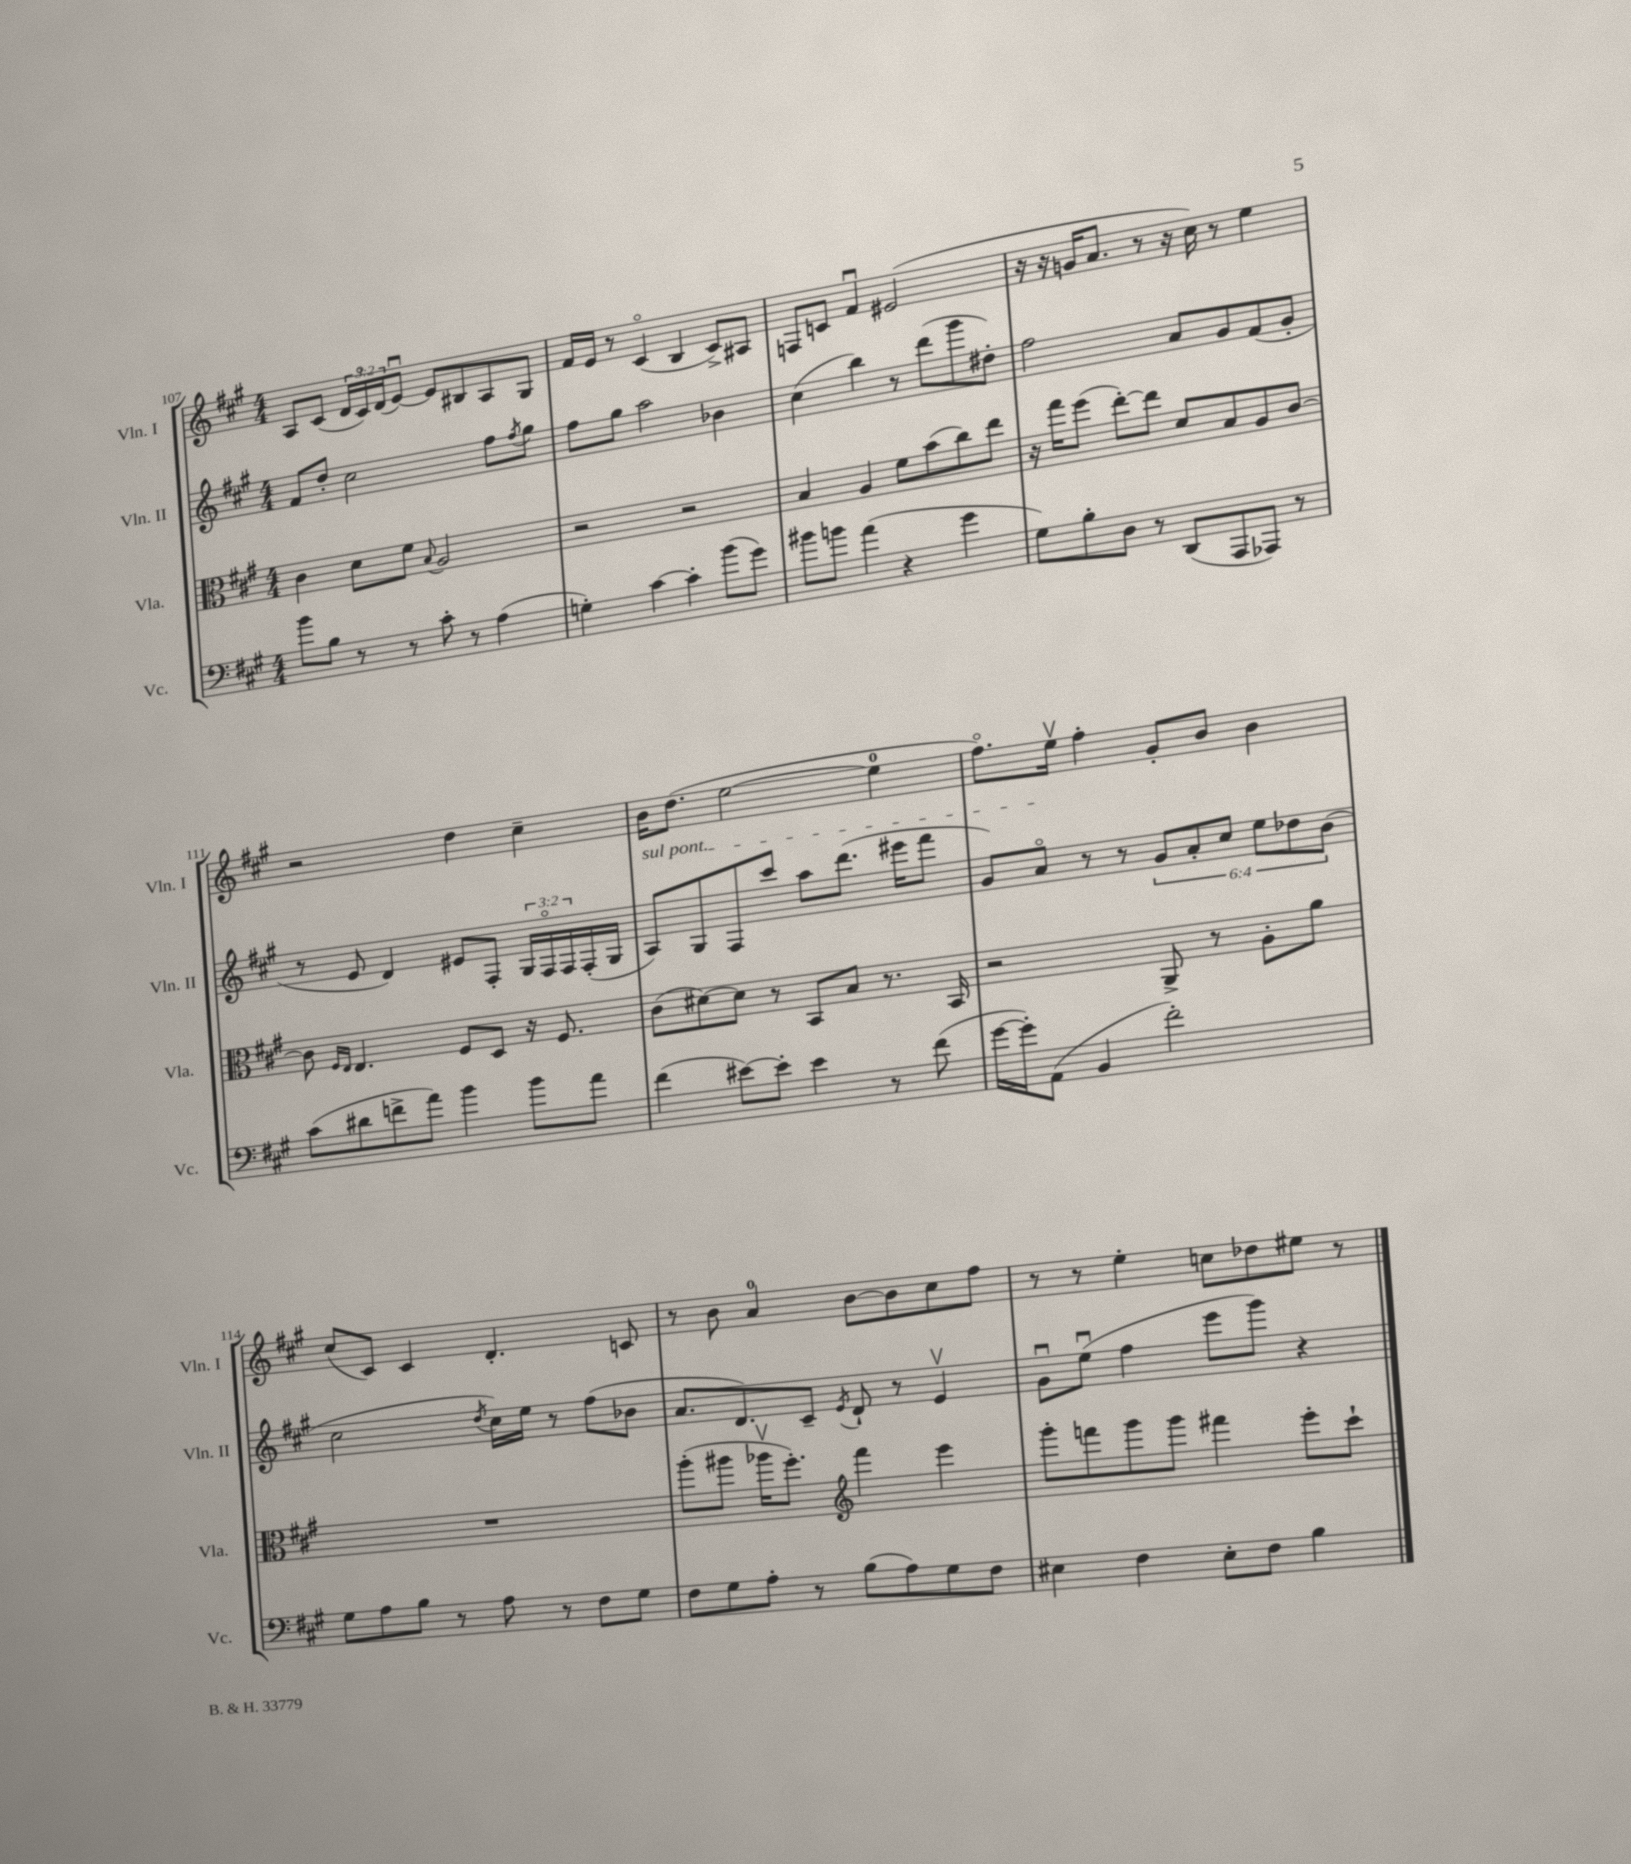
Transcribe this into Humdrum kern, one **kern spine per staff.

**kern	**kern	**kern	**kern
*part4	*part3	*part2	*part1
*staff4	*staff3	*staff2	*staff1
*I"Vc.	*I"Vla.	*I"Vln. II	*I"Vln. I
*I'Vc.	*I'Vla.	*I'Vln. II	*I'Vln. I
*clefF4	*clefC3	*clefG2	*clefG2
*k[f#c#g#]	*k[f#c#g#]	*k[f#c#g#]	*k[f#c#g#]
*M4/4	*M4/4	*M4/4	*M4/4
=107	=107	=107	=107
8b\L	4c#\	8f#/L	8A/L
8B\J	.	8dd'/J	(8c#/J
8r	8d\L	2cc#\	24d/LL
.	.	.	24c#/)
.	.	.	(24d/J
8r	8f#\J	.	[8eu/J)
.	8qqB/	.	.
8c#'\	2A/	.	8e/L]
8r	.	.	8B#X/
(4A\	.	8ff#\L	8A/
.	.	8qff#/	.
.	.	8gg#\J	8G#/J
=108	=108	=108	=108
4Gn'\)	2r	8ff#\L	16f#/LL
.	.	.	16e/JJ
.	.	8gg#\J	8r
[4c#\	.	2aa\	(4c#/
4c#'\]	2r	.	4B/
(8b\L	.	4b-X\	8c#^/L)
8g#\J)	.	.	8A#X/J
=109	=109	=109	=109
8b#X\L	4B/	(4cc#\	8Fn/L
8bn\J	.	.	8cn/J
(4a\	4A/	4bb\)	4f#u/
4r	8f#\L	8r	(2e#X/
.	(8b\	(8ddd\L	.
4g#\	8cc#\)	8ggg#\	.
.	8ee\J	8dd#X'\J)	.
=110	=110	=110	=110
8G#\L)	16r	2ff#\	16r
.	16gg#\KL	.	16r
8B'\	(8ff#\J	.	16gn/KL
.	.	.	8.a/J
8D\J	[8ee'\L)	.	.
8r	8ee\J]	.	8r
(8DD/L	8d/L	8a/L	16r
.	.	.	16cc#\)
8AAA/	8B/	8g#/	8r
8AAA-X/J)	8A/	(8f#/	4ee\
8r	[8c#/J	8g#'/J	.
!!LO:LB:g=z
=111	=111	=111	=111
(8c#\L	8c#\]	8r	2r
.	16qqF#/LL	.	.
.	16qqE/JJ	.	.
8d#X\	4.E/	8e/	.
8fn^\	.	4d/)	.
8a\J)	.	.	.
4b\	8F#/L	8e#X/L	4dd\
.	8D/J	8F#'/J	.
8b\L	16r	24G#/LL	4cc#~\
.	.	24F#/	.
.	8.F#/	.	.
.	.	24F#/	.
8a\J	.	(16F#'/	.
.	.	16G#/JJ	.
=112	=112	=112	=112
!	!	!LO:TX:a:i:t=sul pont.	!
(4f#\	(8c#\L	8A/L)	16b\KL
.	.	.	(8.dd\J
.	[8d#X\)	8G#/	.
[8e#X\L)	8d#\J]	8F#/	[2ee\
8e#'\J]	8r	8ccc#/J	.
4e#\	8BB/L	8aa\L	.
.	8B/J	(8.ddd\J	.
8r	8.r	.	4ee\]
.	.	16eee#X\KL	.
(8f#\	.	8fff#\J	.
.	16BB/	.	.
=113	=113	=113	=113
[16g#\LL	2r	8g#/L)	8.ff#\L)
16g#'\J])	.	.	.
(8AA\J	.	8a/J	.
.	.	.	16eev\Jk
4BB/	.	8r	4ff#'\
.	.	8r	.
2f#'\)	8AA^/	12g#/L	8g#'/L
.	.	12a'/	.
.	8r	.	8b/J
.	.	12cc#/J	.
.	8A'\L	12ee\L	4b\
.	.	12dd-X\	.
.	8a\J	.	.
.	.	(12b\J	.
!!LO:LB:g=z
=114	=114	=114	=114
8G#\L	1r	2cc#\	(8cc#/L
8A\	.	.	8c#/J)
8B\J	.	.	4c#/
8r	.	.	.
.	.	8qdd/	.
8A\	.	16cc#\LL)	4.d'/
.	.	16ee\JJ	.
8r	.	8r	.
8F#\L	.	(8ff#\L	.
8G#\J	.	8b-X\J	8cn/
=115	=115	=115	=115
8F#\L	(8aa'\L	8.a/L	8r
8G#\	8aa#X\J	.	8b\
.	.	8.d/)	.
8A'\J	16aa-Xv\KL	.	4a/
.	8.ff#'\J)	.	.
8r	.	8c#~/J	.
*	*clefG2	*	*
.	.	8qe/	.
(8B\L	4fff#\	8d`/	[8b\L
8A\)	.	8r	8b\]
8G#\	4eee\	4ev/	8cc#\
8F#\J	.	.	8ff#\J
=116	=116	=116	=116
4E#X\	8ggg#'\L	8g#u\L	8r
.	8fffn\	(8eeu\J	8r
4F#\	8ggg#\	4ff#\	4ee'\
.	8ggg#\J	.	.
8E#'\L	4fff#X\	8eee\L	8ccn\L
8F#\J	.	8ggg#\J)	8dd-X\
4B\	8eee'\L	4r	8ee#X\J
.	8ccc#`\J	.	8r
==	==	==	==
*-	*-	*-	*-
